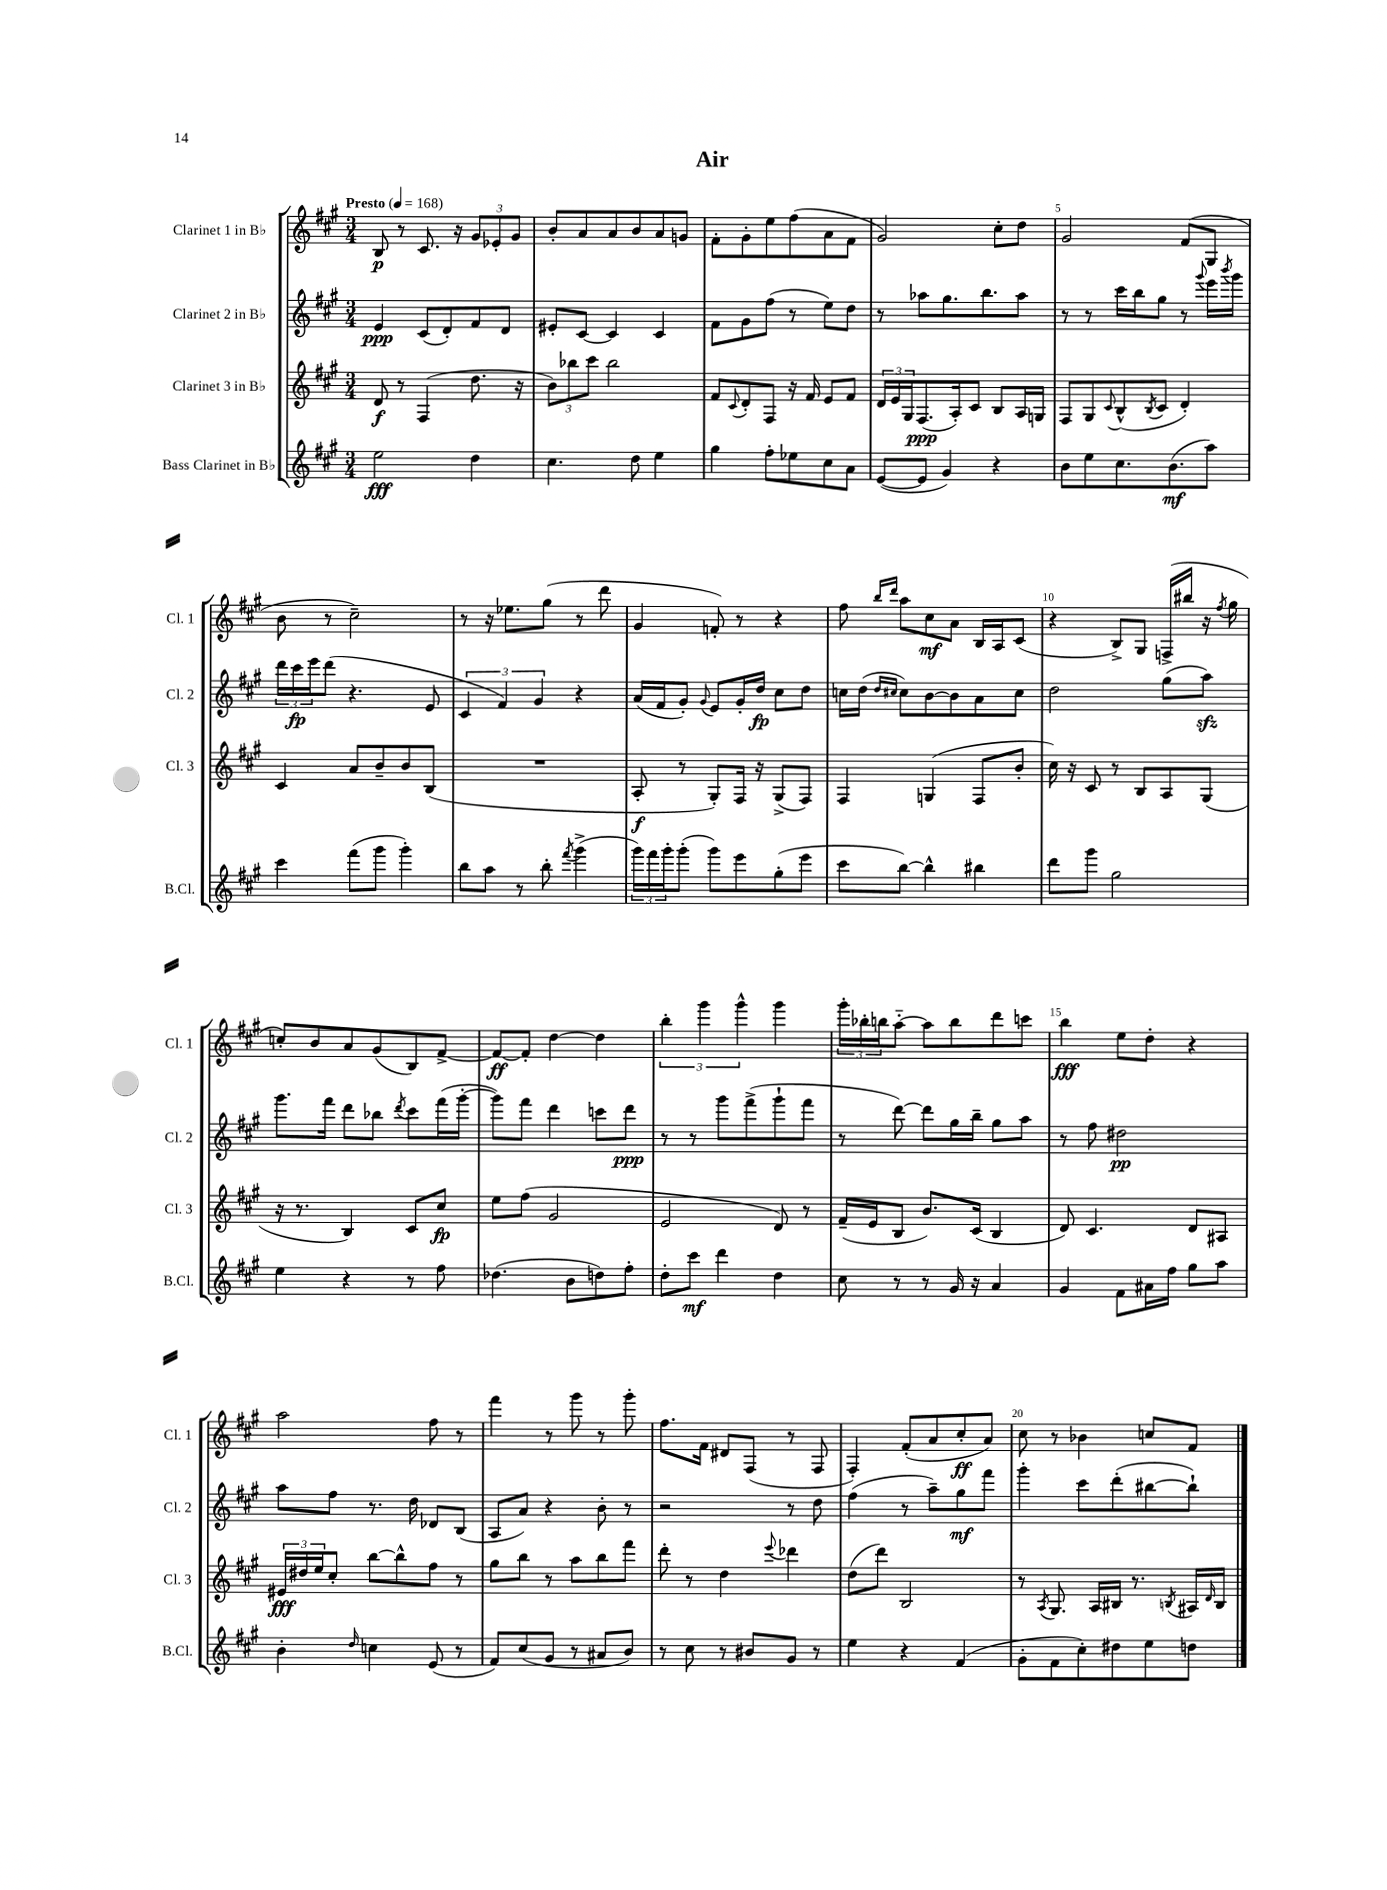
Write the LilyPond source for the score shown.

\header { title = "Air" }
<<
\new StaffGroup <<
\new Staff = "s0" \with { instrumentName = "Clarinet 1 in Bb" shortInstrumentName = "Cl. 1" } {
    \clef treble \key a \major \numericTimeSignature \time 3/4 \tempo "Presto" 4 = 168
    b8\p r8 cis'8. r16 \tuplet 3/2 { gis'8 ees'8-. gis'8 } |
    b'8-. a'8 a'8 b'8 a'8 g'8 |
    fis'8-. gis'8-. e''8 fis''8( a'8 fis'8 |
    gis'2) cis''8-. d''8 |
    gis'2 fis'8( gis8 |
    b'8 r8 cis''2--) |
    r8 r16 ees''8. gis''8( r8 d'''8 |
    gis'4 f'8-.) r8 r4 |
    fis''8 \grace { b''16 d'''16 } a''8 cis''8\mf a'8 b16 a16 cis'8( |
    r4 b8->) gis8 f16->( bis''16 r16 \acciaccatura { fis''8 } gis''16 |
    c''8-.) b'8 a'8 gis'8( b8) fis'8~-> |
    fis'8~\ff fis'8-. d''4~ d''4 |
    \tuplet 3/2 { b''4-. gis'''4 gis'''4-^ } gis'''4 |
    \tuplet 3/2 { gis'''16-. bes''16-. b''16 } a''8~-_ a''8 b''8 d'''8 c'''8 |
    b''4\fff e''8 d''8-. r4 |
    a''2 fis''8 r8 |
    fis'''4 r8 gis'''8 r8 gis'''8-. |
    fis''8. fis'16 dis'8 fis8( r8 fis8 |
    fis4-.) fis'8-.( a'8 cis''8-.\ff a'8) |
    cis''8 r8 bes'4 c''8 fis'8 \bar "|." |
}
\new Staff = "s1" \with { instrumentName = "Clarinet 2 in Bb" shortInstrumentName = "Cl. 2" } {
    \clef treble \key a \major \numericTimeSignature \time 3/4
    e'4\ppp cis'8( d'8-.) fis'8 d'8 |
    eis'8-. cis'8~ cis'4 cis'4 |
    fis'8 gis'8 fis''8( r8 e''8) d''8 |
    r8 aes''8 gis''8. b''8. aes''8 |
    r8 r8 cis'''16 b''16 gis''8 r8 \appoggiatura { gis'''8 } e'''16 \acciaccatura { b'''8 } gis'''16 |
    \tuplet 3/2 { d'''16 cis'''16\fp e'''16 } d'''8( r4. e'8 |
    \tuplet 3/2 { cis'4 fis'4) gis'4 } r4 |
    a'16( fis'16 gis'8-.) \appoggiatura { gis'8 } e'8 gis'16-. d''16\fp cis''8 d''8 |
    c''16 d''16( \grace { d''16 cis''16 } cis''8) b'8~ b'8 a'8 cis''8 |
    d''2 gis''8( a''8\sfz) |
    gis'''8. fis'''16 d'''8 bes''8 \acciaccatura { d'''8 } cis'''8 fis'''16( gis'''16~-. |
    gis'''8) fis'''8 d'''4 c'''8 d'''8\ppp |
    r8 r8 gis'''8 fis'''8->( gis'''8-! fis'''8 |
    r8 d'''8~) d'''8 gis''16 b''16-- gis''8 a''8 |
    r8 fis''8 dis''2\pp |
    a''8 fis''8 r8. d''16 des'8 b8( |
    a8 a'8) r4 b'8-. r8 |
    r2 r8 d''8 |
    fis''4( r8 a''8--) gis''8\mf fis'''8 |
    gis'''4-. cis'''8 d'''8-.( bis''8~ bis''8-!) \bar "|." |
}
\new Staff = "s2" \with { instrumentName = "Clarinet 3 in Bb" shortInstrumentName = "Cl. 3" } {
    \clef treble \key a \major \numericTimeSignature \time 3/4
    d'8\f r8 fis4( d''8. r16 |
    \tuplet 3/2 { b'8) bes''8 cis'''8 } bes''2 |
    fis'8 \appoggiatura { cis'8 } d'8-. fis8 r16 fis'16 e'8 fis'8 |
    \tuplet 3/2 { d'16 e'16 gis16 } fis8.\ppp( a16-.) cis'8 b8 a16 g16 |
    fis8 gis8 \appoggiatura { cis'8 } b8-^( \acciaccatura { b8 } cis'8 d'4-.) |
    cis'4 a'8 b'8-- b'8 b8( |
    R2. |
    a8-.\f r8 gis8-.) fis16 r16 gis8->( fis8) |
    fis4 g4( fis8 b'8-. |
    cis''16) r16 cis'8 r8 b8 a8 gis8( |
    r16 r8. b4) cis'8 cis''8\fp |
    e''8 fis''8( gis'2 |
    e'2 d'8) r8 |
    fis'16--( e'16 b8 b'8.) cis'16( b4 |
    d'8) cis'4. d'8 ais8 |
    \tuplet 3/2 { eis'16\fff dis''16 e''16 } cis''8-. b''8~ b''8-^ fis''8 r8 |
    gis''8 b''8 r8 a''8 b''8 fis'''8 |
    d'''8-. r8 d''4 \appoggiatura { e'''8 } des'''4 |
    d''8( d'''8) b2 |
    r8 \acciaccatura { a8 } gis8. a16 bis16 r8. \acciaccatura { b8 } ais16 \grace { d'16 } b16 \bar "|." |
}
\new Staff = "s3" \with { instrumentName = "Bass Clarinet in Bb" shortInstrumentName = "B.Cl." } {
    \clef treble \key a \major \numericTimeSignature \time 3/4
    e''2\fff d''4 |
    cis''4. d''8 e''4 |
    gis''4 fis''8-. ees''8 cis''8 a'8 |
    e'8~( e'8 gis'4) r4 |
    b'8 e''8 cis''8. b'8.\mf( a''8) |
    cis'''4 fis'''8( gis'''8 gis'''4-.) |
    b''8 a''8 r8 b''8-. \acciaccatura { fis'''8 } gis'''4->( |
    \tuplet 3/2 { gis'''16) fis'''16 gis'''16-. } gis'''8-.( gis'''8) e'''8 gis''8-.( e'''8 |
    cis'''8 b''8~) b''4-^ bis''4 |
    d'''8 gis'''8 gis''2 |
    e''4 r4 r8 fis''8 |
    des''4.( b'8 d''8) fis''8-. |
    d''8-. cis'''8\mf d'''4 d''4 |
    cis''8 r8 r8 gis'16 r16 a'4 |
    gis'4 fis'8 ais'16 fis''16 gis''8 a''8 |
    b'4-. \grace { d''16 } c''4 e'8( r8 |
    fis'8) cis''8( gis'8 r8 ais'8 b'8) |
    r8 cis''8 r8 bis'8 gis'8 r8 |
    e''4 r4 fis'4( |
    gis'8-. fis'8 cis''8-.) dis''8 e''8 d''8 \bar "|." |
}
>>
>>
\layout { \context { \Score \override BarNumber.break-visibility = ##(#f #t #t) barNumberVisibility = #(every-nth-bar-number-visible 5) } }
